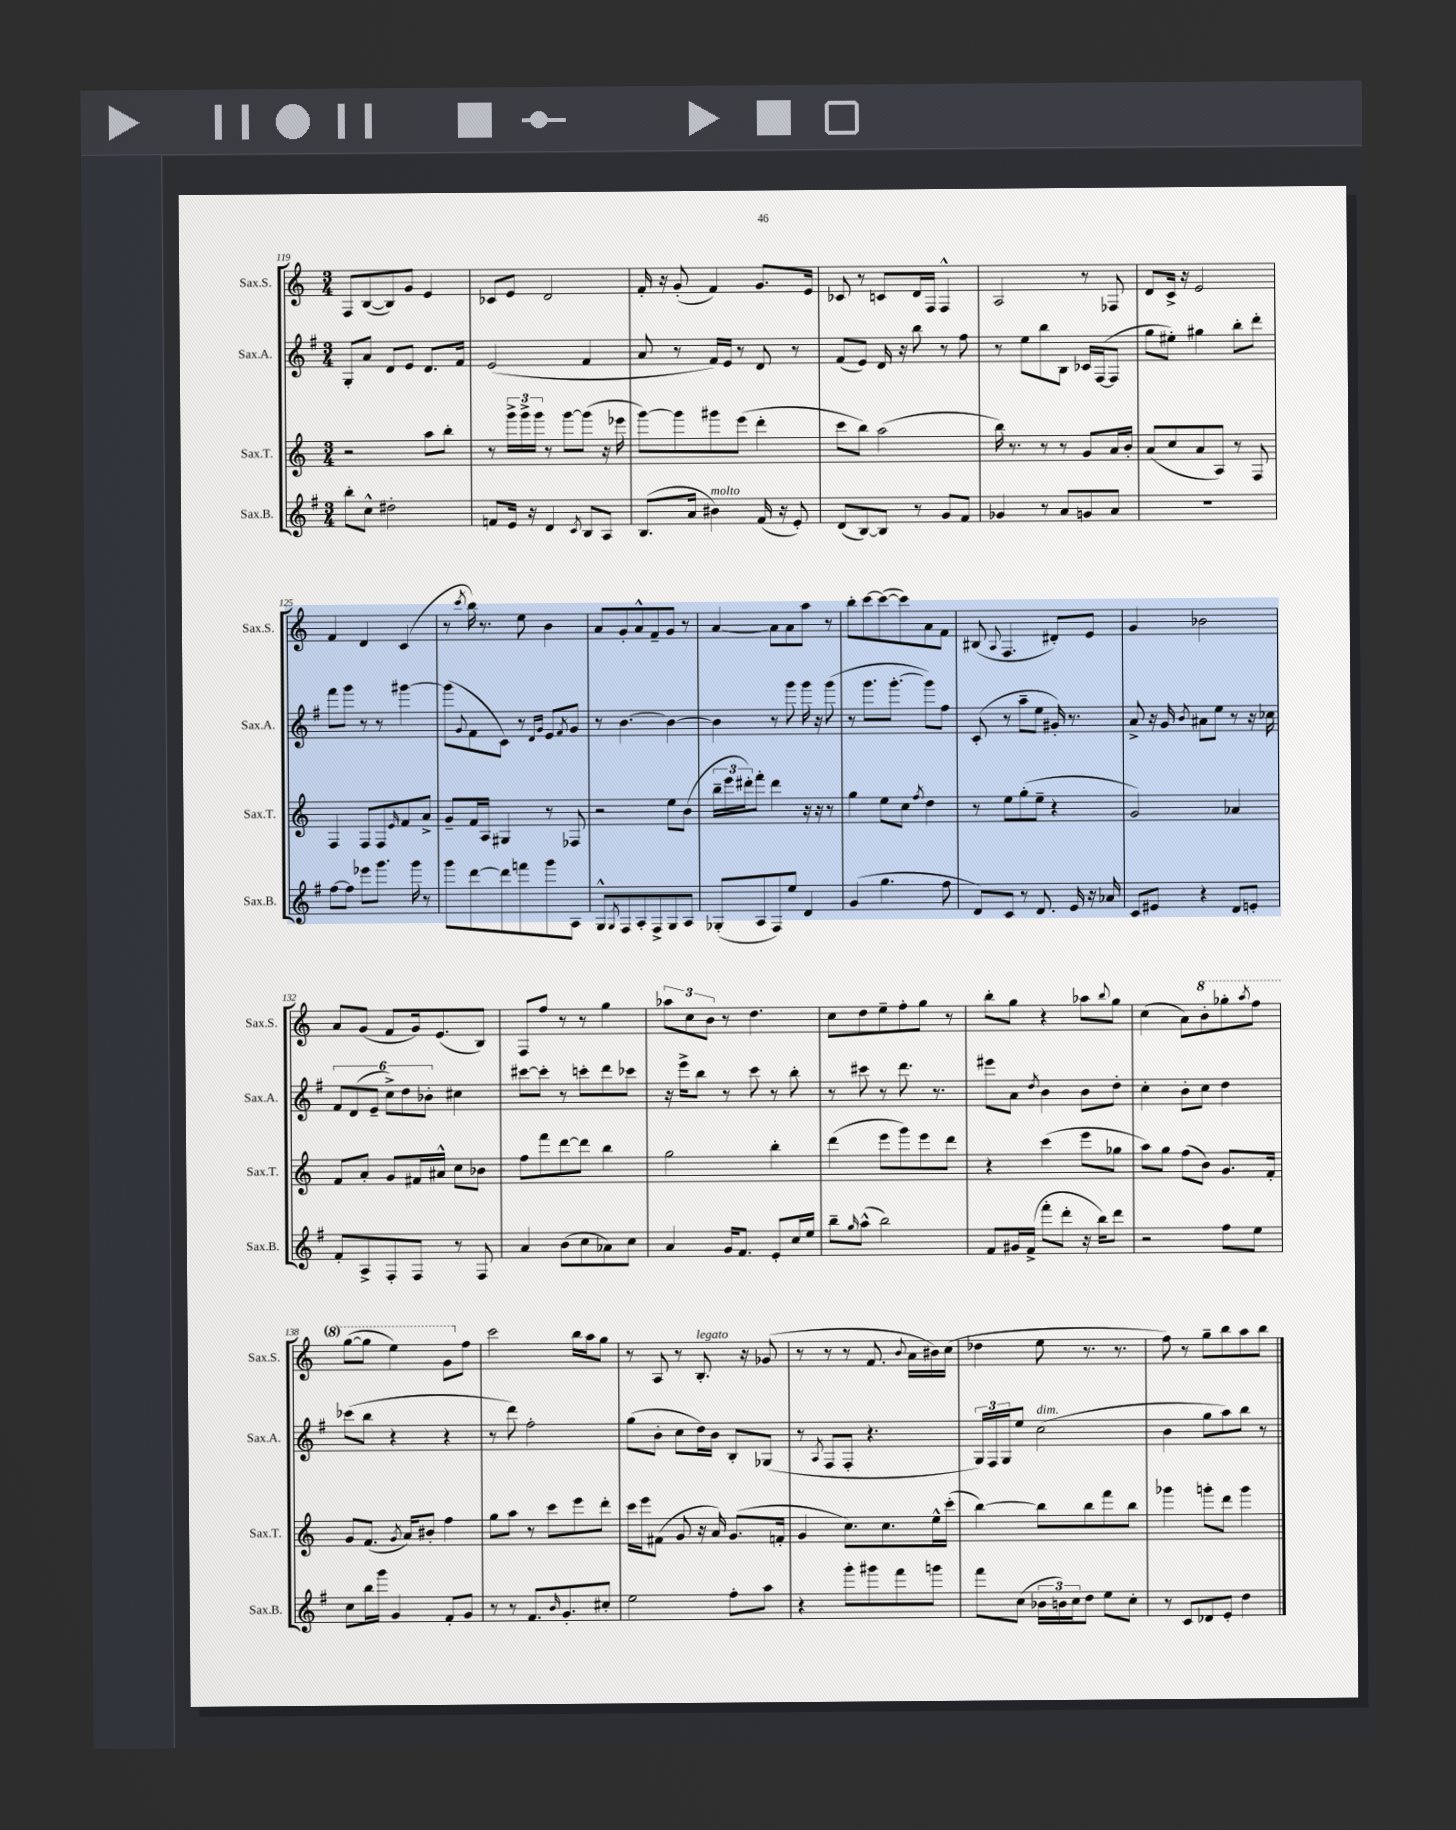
<<
\new StaffGroup <<
\new Staff = "s0" \with { instrumentName = "Sax.S." shortInstrumentName = "Sax.S." } {
    \clef treble \key c \major \numericTimeSignature \time 3/4
    f8 b8~( b8) g'8 e'4 |
    ces'8 e'8 d'2 |
    f'16-. r16 g'8-.( f'4) g'8. e'16 |
    ces'8 r8 c'8 d'16 f16 f4-^ |
    a2 r8 fes8 |
    d'8 c'16-> r16 e'2 |
    f'4 d'4 c'4( |
    r8 \acciaccatura { c'''8 } b''16) r8. e''8 b'4 |
    a'8 g'8-. a'8-^ f'8-- g'8 r8 |
    a'4~ a'8 a'8 a''8 r8 |
    b''8-. c'''8~ c'''8~( c'''8) a'8 f'8 |
    bis8( \appoggiatura { a8 } f4. dis'8-.) e'8 |
    g'4 bes'2 |
    a'8 g'8( f'8 g'16) e'8.( b8) |
    f8 f''8 r8 r8 g''4 |
    \tuplet 3/2 { aes''8 c''8 b'8 } r8 d''4. |
    c''8 d''8 e''8-- f''8-. g''8 r8 |
    b''8-. g''8 r4 aes''8 \appoggiatura { b''8 } g''8 |
    c''4( a'8) \ottava #1 b''8-. ges'''8-. \acciaccatura { a'''8 } f'''8 |
    g'''8~( g'''8 e'''4) g''8 \ottava #0 f''8 |
    c'''2 b''16 a''16 g''8 |
    r8 a8 r8 b8.-.^\markup { \italic "legato" } r16 ges'8( |
    r8 r8 r8 f'8. \appoggiatura { b'8 } a'16 bis'16) c''16( |
    des''4 e''8 r8. r8. |
    f''8) r8 g''8-- b''8 a''8 b''8 \bar "|." |
}
\new Staff = "s1" \with { instrumentName = "Sax.A." shortInstrumentName = "Sax.A." } {
    \clef treble \key g \major \numericTimeSignature \time 3/4
    g8-. a'8 d'8 e'8 d'8. fis'16 |
    e'2( fis'4 |
    a'8 r8 fis'16) e'16 r8 d'8 r8 |
    fis'8( e'8) d'16 r16 b''8 r8 fis''8 |
    r8 e''8 b''8 b8 ces'16 fis16~( fis8 |
    g''8 eis''8-.) gis''4 b''8-. d'''8-. |
    fis'''8 g'''8 r8 r8 gis'''4~ |
    gis'''8( \appoggiatura { g'8 } fis'8 c'8) r8 \grace { d'16 g'16 } e'8 \acciaccatura { fis'8 } g'8 |
    r8 b'4.~ b'4~ |
    b'4 r8 g'''8 g'''16 r16 g'''8( |
    r8 g'''8. g'''8.~-. g'''8) fis''8 |
    c'8-.( r8 a''8-- e''8 gis'16-.) r8. |
    a'8-> r16 g'16 \acciaccatura { b'8 } ais'8 e''8 r8 r16 ces''16 |
    \tuplet 6/4 { fis'8 d'8( e'8-- c''8->) d''8 bes'8-. } cis''4 |
    cis'''8~ cis'''8-. r8 c'''8-. d'''8 ces'''8 |
    r16 e'''16-> b''8 r8 c'''8 r8 b''8-. |
    r8 cis'''8 r8 d'''8. r8. |
    eis'''8 a'8 \acciaccatura { d''8 } b'4 b'8 d''8-. |
    c''4-. b'8-. c''8 d''4 |
    ces'''8( b''8 r4 r4 |
    r8 d'''8) fis''2-. |
    g''8( b'8-. c''8 d''16) b'16 b8-. ges8( |
    r8 \acciaccatura { a8 } fis8 fis8-. r4. |
    \tuplet 3/2 { g16) fis16 g16 } e''8 c''2^\markup { \italic "dim." }( |
    b'4 g''8 a''8) b''8 r8 \bar "|." |
}
\new Staff = "s2" \with { instrumentName = "Sax.T." shortInstrumentName = "Sax.T." } {
    \clef treble \key c \major \numericTimeSignature \time 3/4
    r2 a''8 b''8-. |
    r8 \tuplet 3/2 { g'''16-> g'''16-> g'''16 } r8 g'''8~ g'''8( r16 ees'''16 |
    g'''8~) g'''8 gis'''8 e'''8( d'''4-. |
    c'''8 b''8) a''2( |
    b''16) r8. r8 r8 g'8 a'16 b'16-. |
    a'8( c''8 a'8 a8) r8 f8 |
    f4 f8 f8 \grace { e'16 } f'8 a'8-> |
    g'8-- f'16 a16 gis4 r8 fes8 |
    r2 e''8 b'8( |
    \tuplet 3/2 { b''16-- e'''16 dis'''16-.) } f'''8-. dis'''4 r16 r16 r8 |
    g''4 e''8 c''8 \acciaccatura { f''8 } d''4 |
    r8 e''8 g''8-.( e''8-- r4 |
    g'2) aes'4 |
    f'8 a'8-. g'8 fis'16 ais'16-^ c''8 bes'8 |
    f''8 f'''8 d'''8~ d'''8 b''4 |
    g''2 b''4-. |
    d'''4( e'''8 g'''8) e'''8 d'''8 |
    r4 c'''4( e'''8 ges''8 |
    a''8) g''8 f''8( b'8) g'8. f'16-. |
    g'8 f'8.( \acciaccatura { g'8 } a'16) bis'8-. f''4 |
    g''8 a''8 r8 c'''8 e'''8 d'''8-. |
    c'''16 e'''16 fis'8( g'8 r16 a'16) g'8.( f'16-. |
    g'4 c''8.) c''8. e''16-^ c'''16-.( |
    b''4~) b''8 b''8 f'''8 b''8 |
    ges'''4 g'''8-. d'''8 g'''4 \bar "|." |
}
\new Staff = "s3" \with { instrumentName = "Sax.B." shortInstrumentName = "Sax.B." } {
    \clef treble \key g \major \numericTimeSignature \time 3/4
    b''8-. c''8-^ dis''2-. |
    f'8 e'16 r16 d'4 \acciaccatura { c'8 } b8 a8 |
    b8.( a'16 bis'4^\markup { \italic "molto" }) fis'16( r16 e'8-.) |
    d'8( b8~) b8 r8 g'8 fis'8 |
    ges'4 r8 a'8 g'8 a'8 |
    R2. |
    fis''8~ fis''8 ees'''8 g'''8. g'''16 r8 |
    g'''8 d'''8~ d'''8 f'''8 g'''8 a8 |
    g8-^ \acciaccatura { g8 } fis8 a8-. fis8-> g8 a8 |
    ges8-.( a8 fis8) e''8 d'4 |
    g'4( g''4. fis''8 |
    d'8) c'8 r8 d'8. e'16 r16 aes'16 |
    c'8 eis'8 r4 d'8 e'8-. |
    fis'8-. a8-> fis8-. fis8 r8 fis8 |
    a'4 b'8( c''8 aes'8) c''8 |
    a'4 g'16 fis'8. e'8-. c''16 e''16 |
    b''8-- \grace { g''16 } a''8-^( b''2) |
    fis'8 gis'16 fis'16->( fis'''8-. d'''8-. r16 b''16) d'''8 |
    r2 fis''8 e''8 |
    c''8 b''16 g'''16 g'4 fis'8-. g'8 |
    r8 r8 fis'8. \grace { b'16 } g'8.-. cis''8-. |
    e''2 fis''8-. a''8 |
    r4 g'''8-. gis'''8 fis'''8 g'''8 |
    fis'''8 c''8( \tuplet 3/2 { bes'16 b'16) c''16 } d''8 e''8 c''8-. |
    r8 c'8 des'8 e'8-. d''4 \bar "|." |
}
>>
>>
\layout { \context { \Score currentBarNumber = #119 } }
